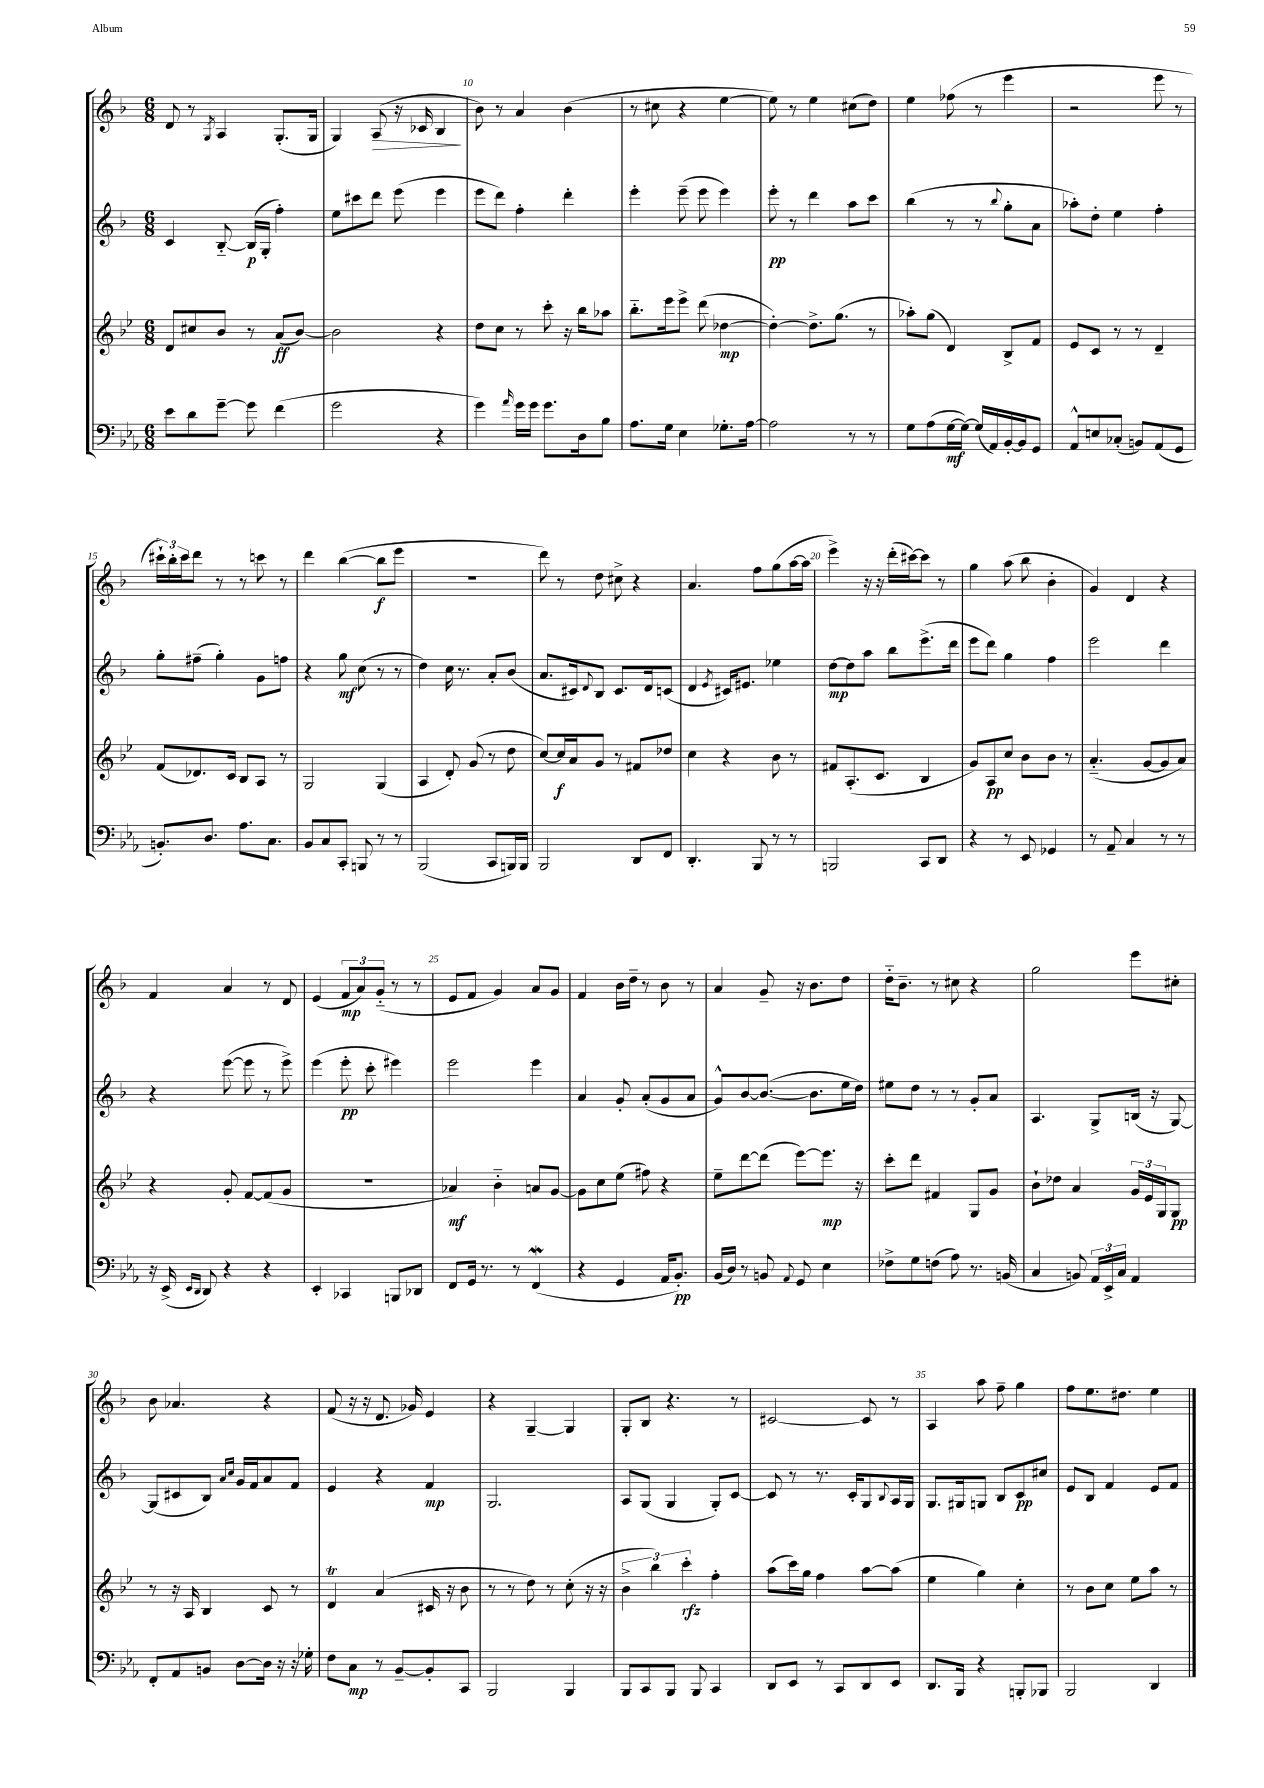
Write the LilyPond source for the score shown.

<<
\new StaffGroup <<
\new Staff = "s0" {
    \clef treble \key f \major \numericTimeSignature \time 6/8
    d'8 r8 \acciaccatura { g8 } a4 g8.-.( g16 |
    g4) a8\>( r16 ces'16 bes4\! |
    bes'8) r8 a'4 bes'4( |
    r8 cis''8 r4 e''4~ |
    e''8) r8 e''4 cis''8( d''8) |
    e''4 fes''8( r8 e'''4 |
    r2 e'''8 r8 |
    \tuplet 3/2 { cis'''16-!) bes''16-. cis'''16 } d'''8 r8 r8 c'''8 r8 |
    d'''4 bes''4~( bes''8\f e'''8 |
    R2. |
    d'''8) r8 d''8 cis''8-> r4 |
    a'4. f''8 g''8( a''16~ a''16 |
    e'''4->) r16 r16 d'''16-.( cis'''16~) cis'''8 r8 |
    g''4 a''8( bes''8 bes'4-. |
    g'4) d'4 r4 |
    f'4 a'4 r8 d'8 |
    e'4( \tuplet 3/2 { f'8\mp a'8) g'8-_( } r8 r8 |
    e'8 f'8 g'4) a'8 g'8 |
    f'4 bes'16 d''16-- r8 bes'8 r8 |
    a'4 g'8-- r16 bes'8. d''8 |
    d''16-_ bes'8.-- r8 cis''8 r4 |
    g''2 e'''8 cis''8-. |
    bes'8 aes'4. r4 |
    f'8( r16 r16 d'8. ges'16) e'4 |
    r4 g4~-- g4 |
    g8-. bes8 r4. r8 |
    cis'2~ cis'8 r8 |
    a4 a''8 f''8-- g''4 |
    f''8 e''8. dis''8. e''4 \bar "|." |
}
\new Staff = "s1" {
    \clef treble \key f \major \numericTimeSignature \time 6/8
    c'4 bes8~-_ bes16\p( g16-. f''4-.) |
    e''8 cis'''8 d'''8 e'''8( e'''4 |
    e'''8 d'''8) f''4-. d'''4-. |
    e'''4-. e'''8--( e'''8 e'''4) |
    e'''8-.\pp r8 d'''4 a''8 c'''8 |
    bes''4( r8 r8 \appoggiatura { bes''8 } g''8-. a'8 |
    aes''8-.) d''8-. e''4 f''4-. |
    g''8-. fis''8--( g''4-.) g'8 f''8 |
    r4 g''8\mf c''8( r8 r8 |
    d''4) c''16 r8. a'8-. bes'8( |
    a'8. cis'16) \appoggiatura { d'8 } bes8 cis'8. d'16 c'8( |
    d'4 \acciaccatura { e'8 } cis'16) eis'8. ees''4 |
    d''8~\mp d''8 a''8 bes''8 e'''8.->( d'''16 |
    e'''8 d'''8) g''4 f''4 |
    e'''2 d'''4 |
    r4 e'''8~( e'''8 r8 e'''8->) |
    e'''4( e'''8-.\pp c'''8-. eis'''4) |
    e'''2 e'''4 |
    a'4 g'8-. a'8-.( g'8 a'8 |
    g'8-^) bes'8~ bes'8.~( bes'8. e''16 d''16) |
    eis''8 d''8 r8 r8 g'8-. a'8 |
    a4. g8-> b16( r16 g8~) |
    g8( cis'8 bes8) \grace { a'16 c''16 } g'16 f'16 a'8 f'8 |
    e'4 r4 f'4\mp |
    g2. |
    a8 g8( g4 g8-.) c'8~ |
    c'8 r8 r8. c'16-. g8 \appoggiatura { bes8 } a16 g16 |
    g8. gis16 g8 bes8 c'8\pp cis''8 |
    e'8 bes8 f'4 e'8 f'8 \bar "|." |
}
\new Staff = "s2" {
    \clef treble \key bes \major \numericTimeSignature \time 6/8
    d'8 cis''8 bes'8 r8 a'8\ff( bes'8~) |
    bes'2 r4 |
    d''8 c''8 r8 c'''8-. r16 bes''16 aes''8 |
    bes''8.-_ ees'''16 ees'''8-> d'''8( des''4~\mp |
    des''4~-.) des''8.-> g''8.( r8 |
    aes''8-.) g''8( d'4) bes8-> f'8 |
    ees'8 c'8 r8 r8 d'4-- |
    f'8( des'8.) c'16 bes8 a8 r8 |
    g2 g4( |
    a4 d'8-.) g'8( r8 d''8 |
    c''8~) c''16\f a'16 g'8 r8 fis'8 des''8 |
    c''4 r4 bes'8 r8 |
    fis'8 a8.-.( c'8. bes4 |
    g'8) a8\pp c''8 bes'8 bes'8 r8 |
    a'4.-_( g'8~ g'8 a'8) |
    r4 g'8-. f'8~ f'8( g'8 |
    R2. |
    aes'4\mf) bes'4-_ a'8 g'8~ |
    g'8 c''8 ees''8( fis''8) r4 |
    ees''8-- d'''8~ d'''8( ees'''8~) ees'''8.\mp r16 |
    c'''8-. d'''8 fis'4 g8 g'8 |
    bes'8-! des''8 a'4 \tuplet 3/2 { g'16 ees'16 g16 } g8\pp |
    r8 r16 a16 bes4 c'8 r8 |
    d'4\trill a'4( cis'16 r16 bes'8 |
    r8 r8 d''8) r8 c''8-.( r16 r16 |
    \tuplet 3/2 { bes'4-> bes''4) c'''4-.\rfz } f''4-. |
    a''8( c'''16) g''16 f''4 a''8~ a''8( |
    ees''4 g''4) c''4-. |
    r8 bes'8 c''8 ees''8 a''8 r8 \bar "|." |
}
\new Staff = "s3" {
    \clef bass \key ees \major \numericTimeSignature \time 6/8
    ees'8 d'8 g'8~-- g'8 f'4( |
    g'2 r4 |
    g'4) \grace { aes'16 } g'16 g'16 g'8. d16 bes8 |
    aes8. g16 ees4 ges8.-. aes16~ |
    aes2 r8 r8 |
    g8 aes8( g16~\mf g16~) g16( aes,16) bes,16~-. bes,16 g,8 |
    aes,8-^ e8 ces8-.( b,8) aes,8( g,8 |
    b,8.-.) d8. aes8. c8. |
    bes,8 c8 c,8-. b,,8 r8 r8 |
    bes,,2( c,8 b,,16) b,,16 |
    bes,,2 d,8 f,8 |
    d,4.-. bes,,8 r8 r8 |
    b,,2 c,8 d,8 |
    r4 r8 ees,8 ges,4 |
    r8 aes,8-- c4 r8 r8 |
    r16 ees,16->( \grace { ees,16 d,16 } d,8) r4 r4 |
    ees,4-. ces,4 b,,8 des,8 |
    f,8 g,16 r8. r8 f,4\mordent( |
    r4 g,4 aes,16 bes,8.-.\pp) |
    bes,16( d16) r8 b,8 \appoggiatura { aes,8 } g,8 ees4 |
    fes8-> g8 f8( aes8) r8. b,16( |
    c4 b,8) \tuplet 3/2 { aes,16 ees,16-> c16 } aes,4 |
    f,8-. aes,8 b,8 d8~ d16 r16 r16 ges16-. |
    f8 c8\mp r8 bes,8~-- bes,8-. c,8 |
    bes,,2 bes,,4 |
    bes,,8 c,8 bes,,8 bes,,8 c,4 |
    d,8 ees,8 r8 c,8 d,8 ees,8 |
    d,8. bes,,16 r4 b,,8-. bes,,8 |
    bes,,2 d,4 \bar "|." |
}
>>
>>
\layout { \context { \Score currentBarNumber = #8 \override BarNumber.break-visibility = ##(#f #t #t) barNumberVisibility = #(every-nth-bar-number-visible 5) } }
